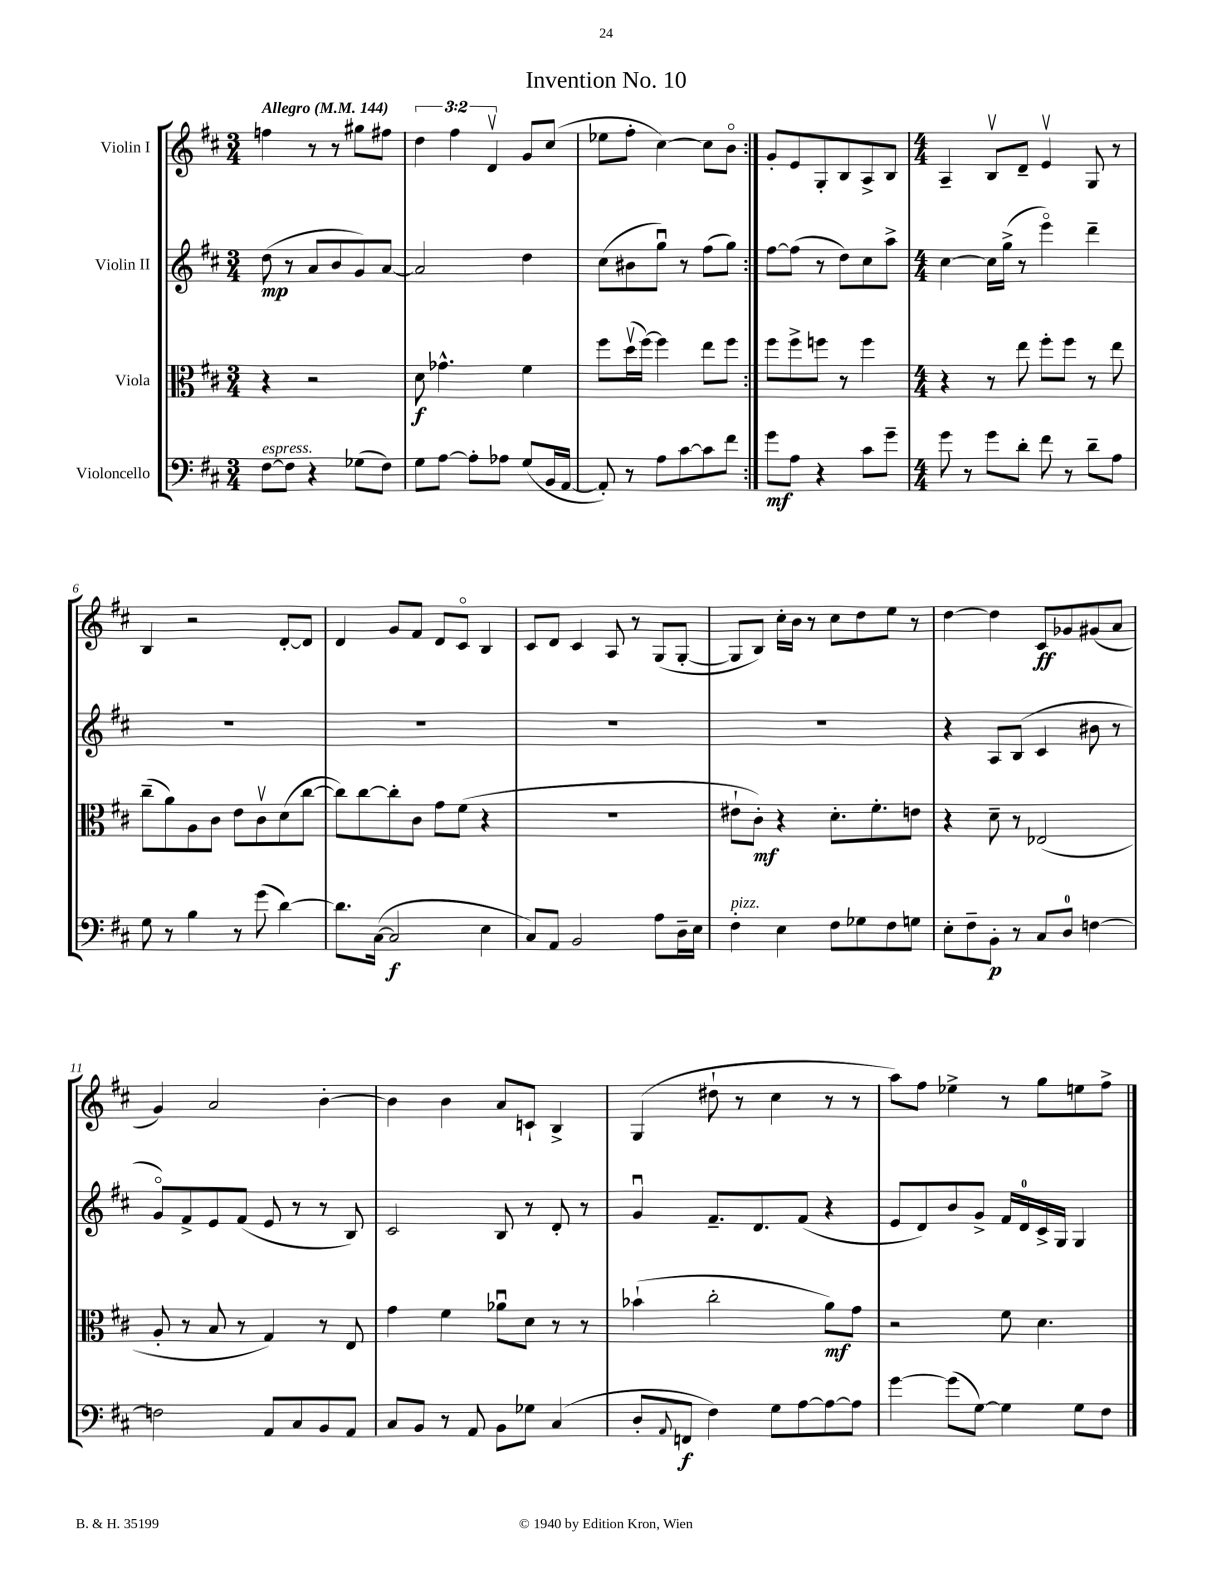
\header { title = "Invention No. 10" }
<<
\new StaffGroup <<
\new Staff = "s0" \with { instrumentName = "Violin I" } {
    \clef treble \key d \major \numericTimeSignature \time 3/4 \override Staff.TupletNumber.text = #tuplet-number::calc-fraction-text \tempo "Allegro" 4 = 144
    \repeat volta 2 { f''4 r8 r8 gis''8 fis''8 |
    \tuplet 3/2 { d''4 fis''4 d'4\upbow } g'8 cis''8( |
    ees''8 fis''8-. cis''4~) cis''8 b'8\flageolet | }
    g'8-. e'8 g8-. b8 a8-> b8 |
    \numericTimeSignature \time 4/4 a4-- b8\upbow d'8-- e'4\upbow g8 r8 |
    b4 r2 d'8~-. d'8 |
    d'4 g'8 fis'8 d'8 cis'8\flageolet b4 |
    cis'8 d'8 cis'4 a8 r8 g8( g8~-. |
    g8 b8) cis''16-. b'16 r8 cis''8 d''8 e''8 r8 |
    d''4~ d''4 cis'8\ff ges'8 gis'8( a'8 |
    g'4) a'2 b'4~-. |
    b'4 b'4 a'8 c'8-! b4-> |
    g4( dis''8-! r8 cis''4 r8 r8 |
    a''8) fis''8 ees''4-> r8 g''8 e''8 fis''8-> \bar "|." |
}
\new Staff = "s1" \with { instrumentName = "Violin II" } {
    \clef treble \key d \major \numericTimeSignature \time 3/4
    \repeat volta 2 { d''8\mp( r8 a'8 b'8 g'8) a'8~ |
    a'2 d''4 |
    cis''8( bis'8 g''8\downbow) r8 fis''8( g''8) | }
    fis''8~ fis''8( r8 d''8) cis''8 a''8-> |
    \numericTimeSignature \time 4/4 cis''4~ cis''16 g''16->( r8 e'''4\flageolet) d'''4-- |
    R1 |
    R1 |
    R1 |
    R1 |
    r4 a8 b8( cis'4 bis'8 r8 |
    g'8\flageolet) fis'8-> e'8 fis'8( e'8 r8 r8 b8) |
    cis'2 b8 r8 d'8-. r8 |
    g'4\downbow fis'8.-- d'8. fis'8( r4 |
    e'8 d'8) b'8 g'8-> fis'16 d'16-0 cis'16-> g16 g4 \bar "|." |
}
\new Staff = "s2" \with { instrumentName = "Viola" } {
    \clef alto \key d \major \numericTimeSignature \time 3/4
    \repeat volta 2 { r4 r2 |
    d'8\f ges'4.-^ fis'4 |
    fis''8 d''16\upbow( fis''16~) fis''4 e''8 fis''8 | }
    fis''8 fis''8-> f''8 r8 f''4 |
    \numericTimeSignature \time 4/4 r4 r8 e''8 fis''8-. fis''8 r8 e''8 |
    cis''8--( a'8) a8 cis'8 e'8 cis'8\upbow d'8( cis''8~ |
    cis''8) cis''8~ cis''8-. cis'8 g'8 fis'8( r4 |
    r1 |
    eis'8-! cis'8-.\mf) r4 d'8.-. fis'8.-. e'8 |
    r4 d'8-- r8 ees2( |
    a8-. r8 b8 r8 g4) r8 e8 |
    g'4 fis'4 aes'8\downbow d'8 r8 r8 |
    bes'4-!( cis''2-. a'8\mf) g'8 |
    r2 fis'8 d'4. \bar "|." |
}
\new Staff = "s3" \with { instrumentName = "Violoncello" } {
    \clef bass \key d \major \numericTimeSignature \time 3/4
    \repeat volta 2 { fis8~^\markup { \italic "espress." } fis8 r4 ges8( fis8) |
    g8 a8~ a8-. aes8 g8( b,16 a,16~ |
    a,8-.) r8 a8 cis'8~ cis'8 fis'8 | }
    g'8\mf a8 r4 cis'8 g'8-- |
    \numericTimeSignature \time 4/4 g'8 r8 g'8 d'8-. fis'8 r8 d'8-- a8 |
    g8 r8 b4 r8 g'8( d'4~) |
    d'8. cis16~( cis2\f e4 |
    cis8) a,8 b,2 a8 d16-- e16 |
    fis4-.^\markup { \italic "pizz." } e4 fis8 ges8 fis8 g8 |
    e8-. fis8-- b,8-.\p r8 cis8 d8-0 f4~ |
    f2 a,8 cis8 b,8 a,8 |
    cis8 b,8 r8 a,8 b,8 ges8 cis4( |
    d8-. \appoggiatura { a,8 } f,8\f fis4) g8 a8~ a8~ a8 |
    g'4~ g'8( g8~) g4 g8 fis8 \bar "|." |
}
>>
>>
